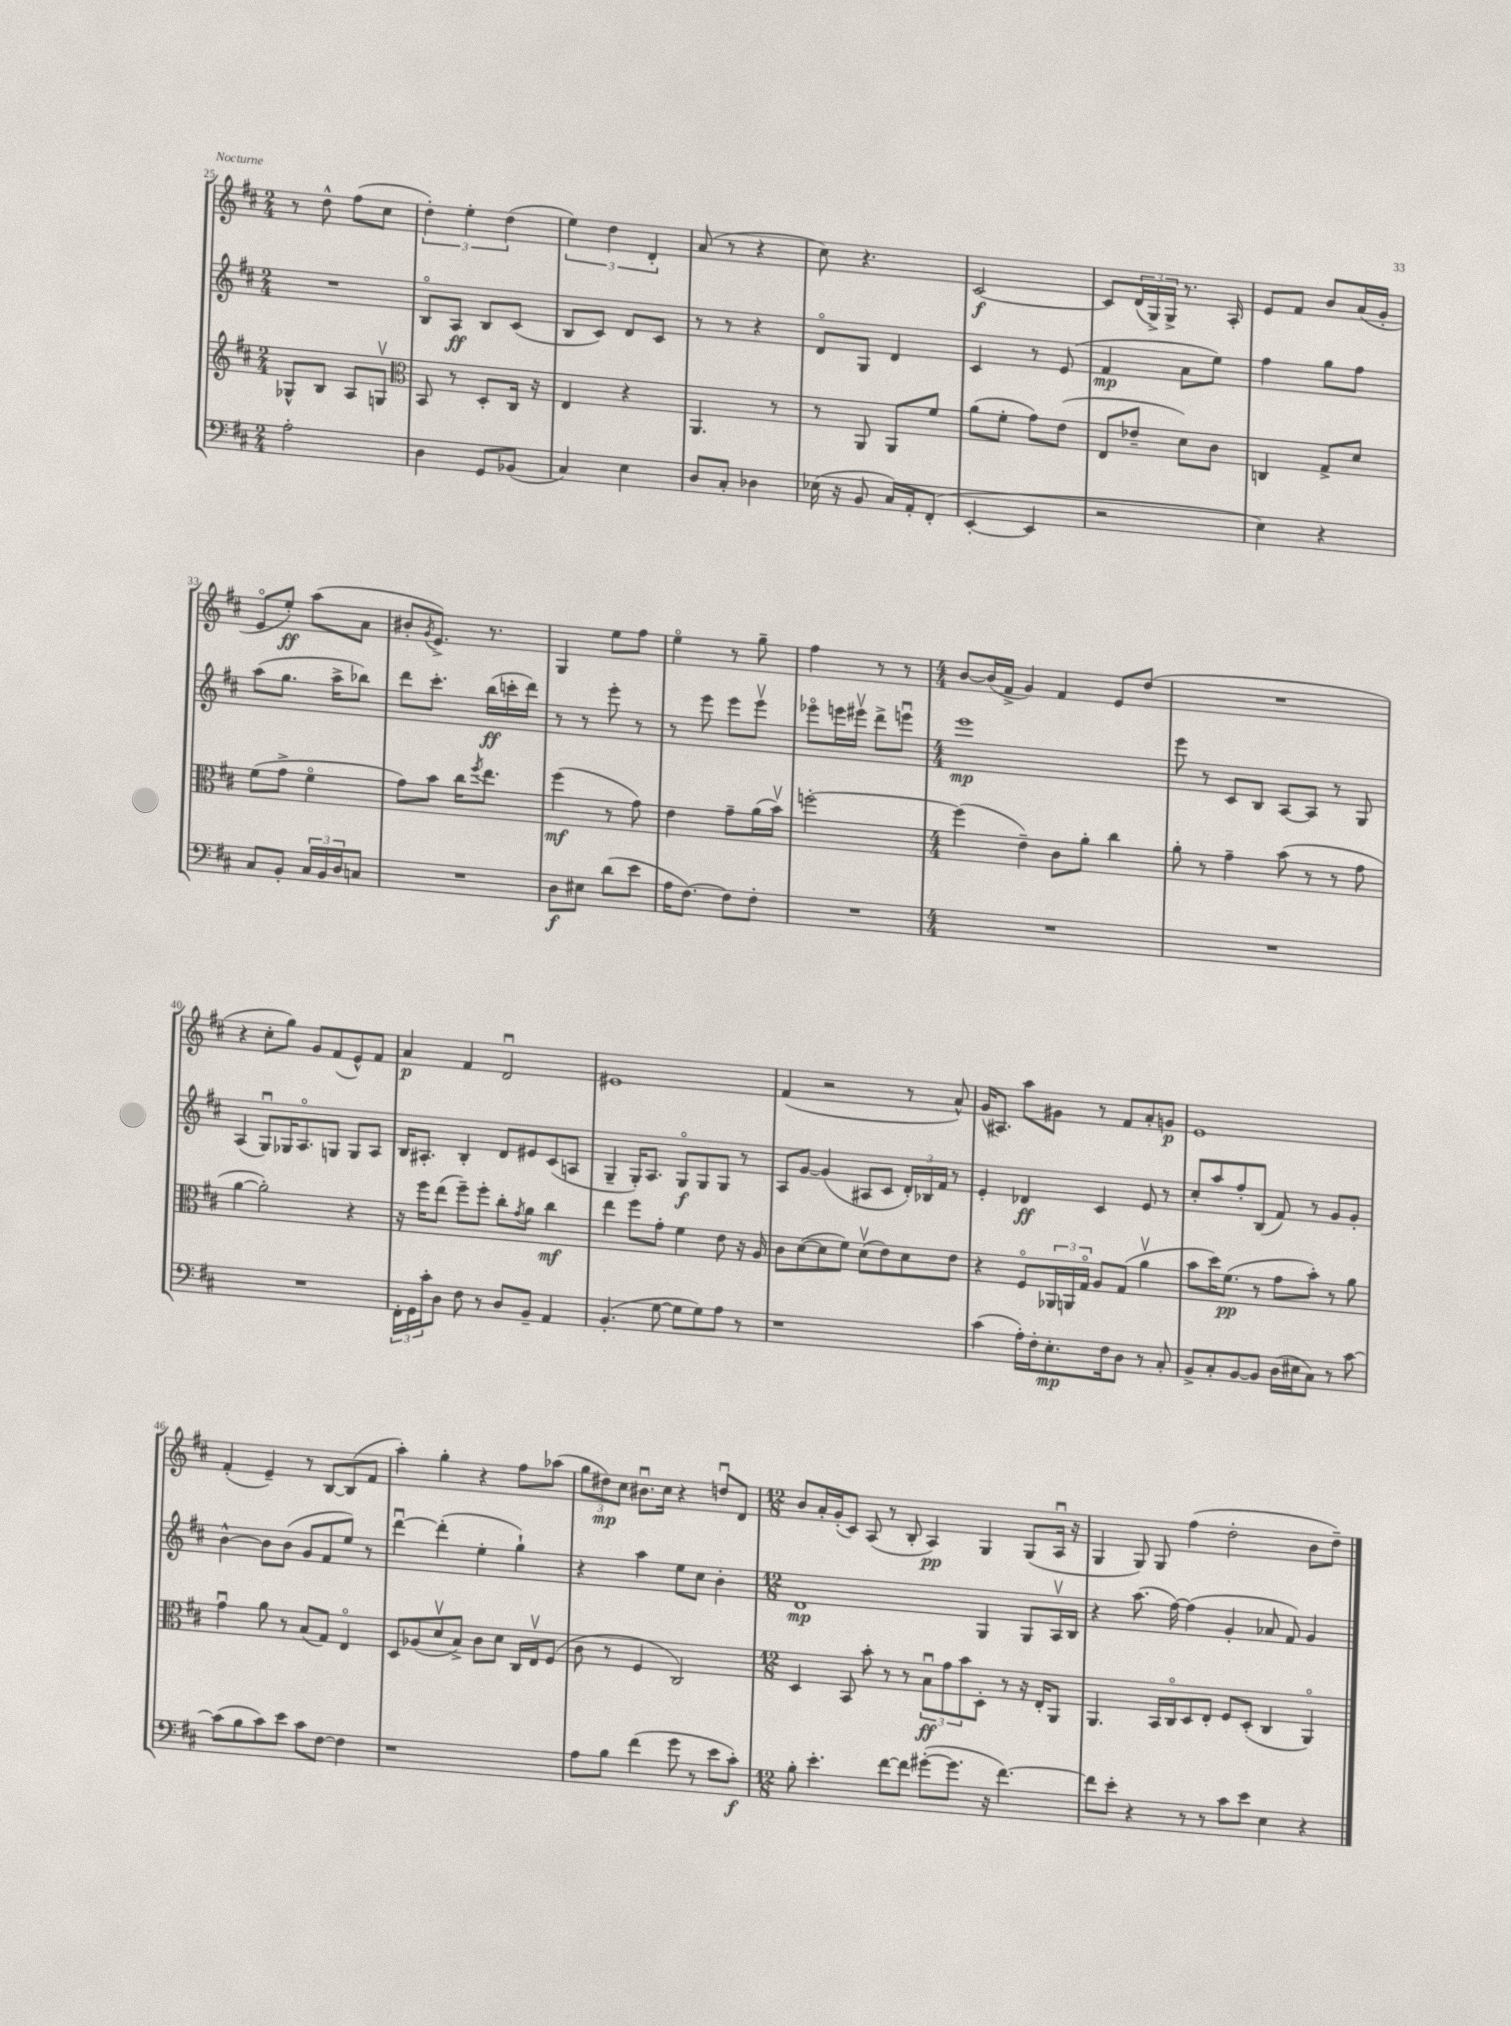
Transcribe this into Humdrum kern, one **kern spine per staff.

**kern	**kern	**kern	**kern
*staff4	*staff3	*staff2	*staff1
*clefF4	*clefG2	*clefG2	*clefG2
*k[f#c#]	*k[f#c#]	*k[f#c#]	*k[f#c#]
*M2/4	*M2/4	*M2/4	*M2/4
2A'	8G-^^	2r	8r
.	8B	.	8dd^^
.	8A	.	(8ff#
.	8Gv	.	8cc#
=	=	=	=
*	*clefC3	*	*
4D	8BB	8Bo	6dd')
.	8r	8A	.
.	.	.	6ee'
8GG	8D'	8B	.
.	.	.	(6dd
(8BB-	16C#	(8c#	.
.	16r	.	.
=	=	=	=
4C#)	4E	8B	6ee)
.	.	8c#)	.
.	.	.	6dd
4E	4r	8d	.
.	.	.	6d'
.	.	8c#	.
=	=	=	=
8D	4.AA	8r	(8a
8C#'	.	8r	8r
4D-	.	4r	4r
.	8r	.	.
=	=	=	=
(16E-	8r	8do	8cc#)
16r	.	.	.
8BB	8AA	8G	4.r
16C#)	8AA	4d	.
16AA'	.	.	.
(8FF#'	8f#	.	.
=	=	=	=
[4EE'	(8a	4c#	[2c#
.	8f#'	.	.
4EE]	8g)	8r	.
.	(8e	(8e	.
=	=	=	=
2r	8E	4f#	8c#]
.	8e-~	.	(24d
.	.	.	24G^)
.	.	.	24G^
.	8d)	8a	8.r
.	8c#	8ee)	.
.	.	.	16A'
=	=	=	=
4E)	4C	4ff#	8e
.	.	.	8f#
4r	8G^	8gg	8b
.	8d	8ff#	(16a
.	.	.	16g'
=	=	=	=
8C#	(8f#	(8aa	8eo
8BB'	8g^	8.gg	8ee')
24C#	4f#o	.	(8aa
24BB	.	.	.
.	.	16aa^	.
24D	.	.	.
8C	.	8bb-)	8a
=	=	=	=
2r	8g)	8ddd	8b#'
.	.	.	8qg
.	8b	8.ccc#'	8.e^)
.	16cc#	.	.
.	8qff#	.	.
.	8.ee	(16bb	8.r
.	.	16ccc'	.
.	.	16ddd)	.
=	=	=	=
8D	(4ff#	8r	4G
8E#	.	8r	.
(8d	8r	8eee'	8ee
8e	8g)	8r	8ff#
=	=	=	=
16A	4e	8r	4eeo
[8.F#)	.	.	.
.	.	8eee	.
8F#]	8g~	8eee	8r
8F#'	(16a	8eeev	8gg~
.	16bv)	.	.
=	=	=	=
2r	[2ff'	8eee-o	4ff#
.	.	16eee	.
.	.	16eee#v	.
.	.	8ddd^	8r
.	.	8eeeu	8r
=	=	=	=
*M4/4	*M4/4	*M4/4	*M4/4
1r	(4ff]	1eee	[8b
.	.	.	(16b]
.	.	.	16f#^
.	4e~)	.	4g)
.	8c#	.	4f#
.	8a'	.	.
.	4cc#	.	8e
.	.	.	(8dd
=	=	=	=
1r	8a'	8eee	1r
.	8r	8r	.
.	4g~	8c#	.
.	.	8B	.
.	(8b	[8A	.
.	8r	8A]	.
.	8r	8r	.
.	8g	8G	.
=	=	=	=
1r	[4a	(4A	4r
.	2a'])	8Gu)	8cc#'
.	.	16G-	8gg)
.	.	8.Ao	.
.	.	.	8g
.	.	8G	(8f#
.	4r	8G	8e^^)
.	.	8A	8f#
=	=	=	=
24FF#'	16r	16B	4a
24GG	.	.	.
.	16ff#	8.A#'	.
24c#'	.	.	.
8D	(8ee	.	.
8F#	8ff#~)	4B'	4f#
8r	8ff#'	.	.
8D	8cc#'	8d	2du
.	8qg	.	.
8BB~	8a	8e#	.
4AA	4cc#	(8c#	.
.	.	8A	.
=	=	=	=
(4.BB'	4ee	4G~	1e#
.	8ff#	16G')	.
.	.	8.A	.
[8G	8g'	.	.
8G]	4f#	8Go	.
8G)	.	8G	.
8A	8e	8G	.
8r	16r	8r	.
.	16A	.	.
=	=	=	=
1r	8c#	8A	(4f#
.	([8d	[8g	.
.	8d]	(4g]	2r
.	8f#)	.	.
.	(8dv	8A#	.
.	8e)	8c#	.
.	8d	24d')	8r
.	.	24B-	.
.	.	24f#	.
.	8e	8r	8a^^)
=	=	=	=
(4c#	4r	4e'	(16g
.	.	.	8.A#)
16A')	8F#o	4d-	8aa
16F#'	.	.	.
8.E'	24AA-	.	8g#
.	24AA	.	.
.	24Go	.	.
.	8A	4c#	8r
16F#	.	.	.
8D	(8G	.	8f#
8r	4av	8e	8a'
8C#'	.	8r	8g
=	=	=	=
8BB^	8b	8cc#'	1e
8C#'	16dd)	8aa	.
.	(8.f#	.	.
[8BB	.	8ff#'	.
8BB]	8r	(8B	.
(16D	8g	8f#)	.
16E#	.	.	.
8C#)	8b')	8r	.
8r	8r	8g	.
[8c#	8a	8g'	.
=	=	=	=
(8c#]	4gu	[4b^^	(4f#'
8B	.	.	.
8c#)	8a	8b]	4e~)
8e	8r	(8b	.
8c#	(8B	8g	8r
[8F#	8G)	8f#	[8B
4F#]	4Eo	8ee)	(8B]
.	.	8r	8f#
=	=	=	=
1r	8D	[4dddu	4aa')
.	(8A-	.	.
.	8dv	(4ddd']	4gg'
.	8B^)	.	.
.	8c#	4ee'	4r
.	8d	.	.
.	16C#	4gg`)	8ff#
.	16Ev	.	.
.	(8F#	.	(8aa-
=	=	=	=
8A	8c#	4r	12gg
.	.	.	12dd#)
8B	8r	.	.
.	.	.	12cc#
(4f#	4F#	4aa	8.b#u
.	.	.	16cc#
8g	2C#)	8ee	4r
8r	.	8cc#	.
8e	.	4b'	8ddu
8c#')	.	.	8d
=	=	=	=
*M12/8	*M12/8	*M12/8	*M12/8
8B'	4D	1d	8b
4.e'	.	.	16a'
.	.	.	(16g'
.	8BB	.	8c#)
.	8b'	.	(8A
[8f#	8r	.	8r
8f#]	8r	.	8B'
([8g#'	12Bu	.	4A)
.	12g	.	.
8.g#]	.	.	.
.	12b	.	.
.	8D'	4G	4G
16r	.	.	.
[4.f#)	8r	.	.
.	16r	8G	(8G
.	16E'	.	.
.	8AA	16Av	16Au
.	.	16B	16r
=	=	=	=
8f#]	4.AA	4r	4G
8e'	.	.	.
4r	.	(8.aa	8G)
.	16BB	.	8G
.	16C#o	[16ff#)	.
8r	8D	(4ff#]	(4ff#
8r	8E'	.	.
8c#	8F#	4g'	2dd'
8e	(8D'	.	.
4E	4C#	8a-	.
.	.	8f#)	.
4r	4AAo)	4g	8b
.	.	.	8dd~)
==	==	==	==
*-	*-	*-	*-
